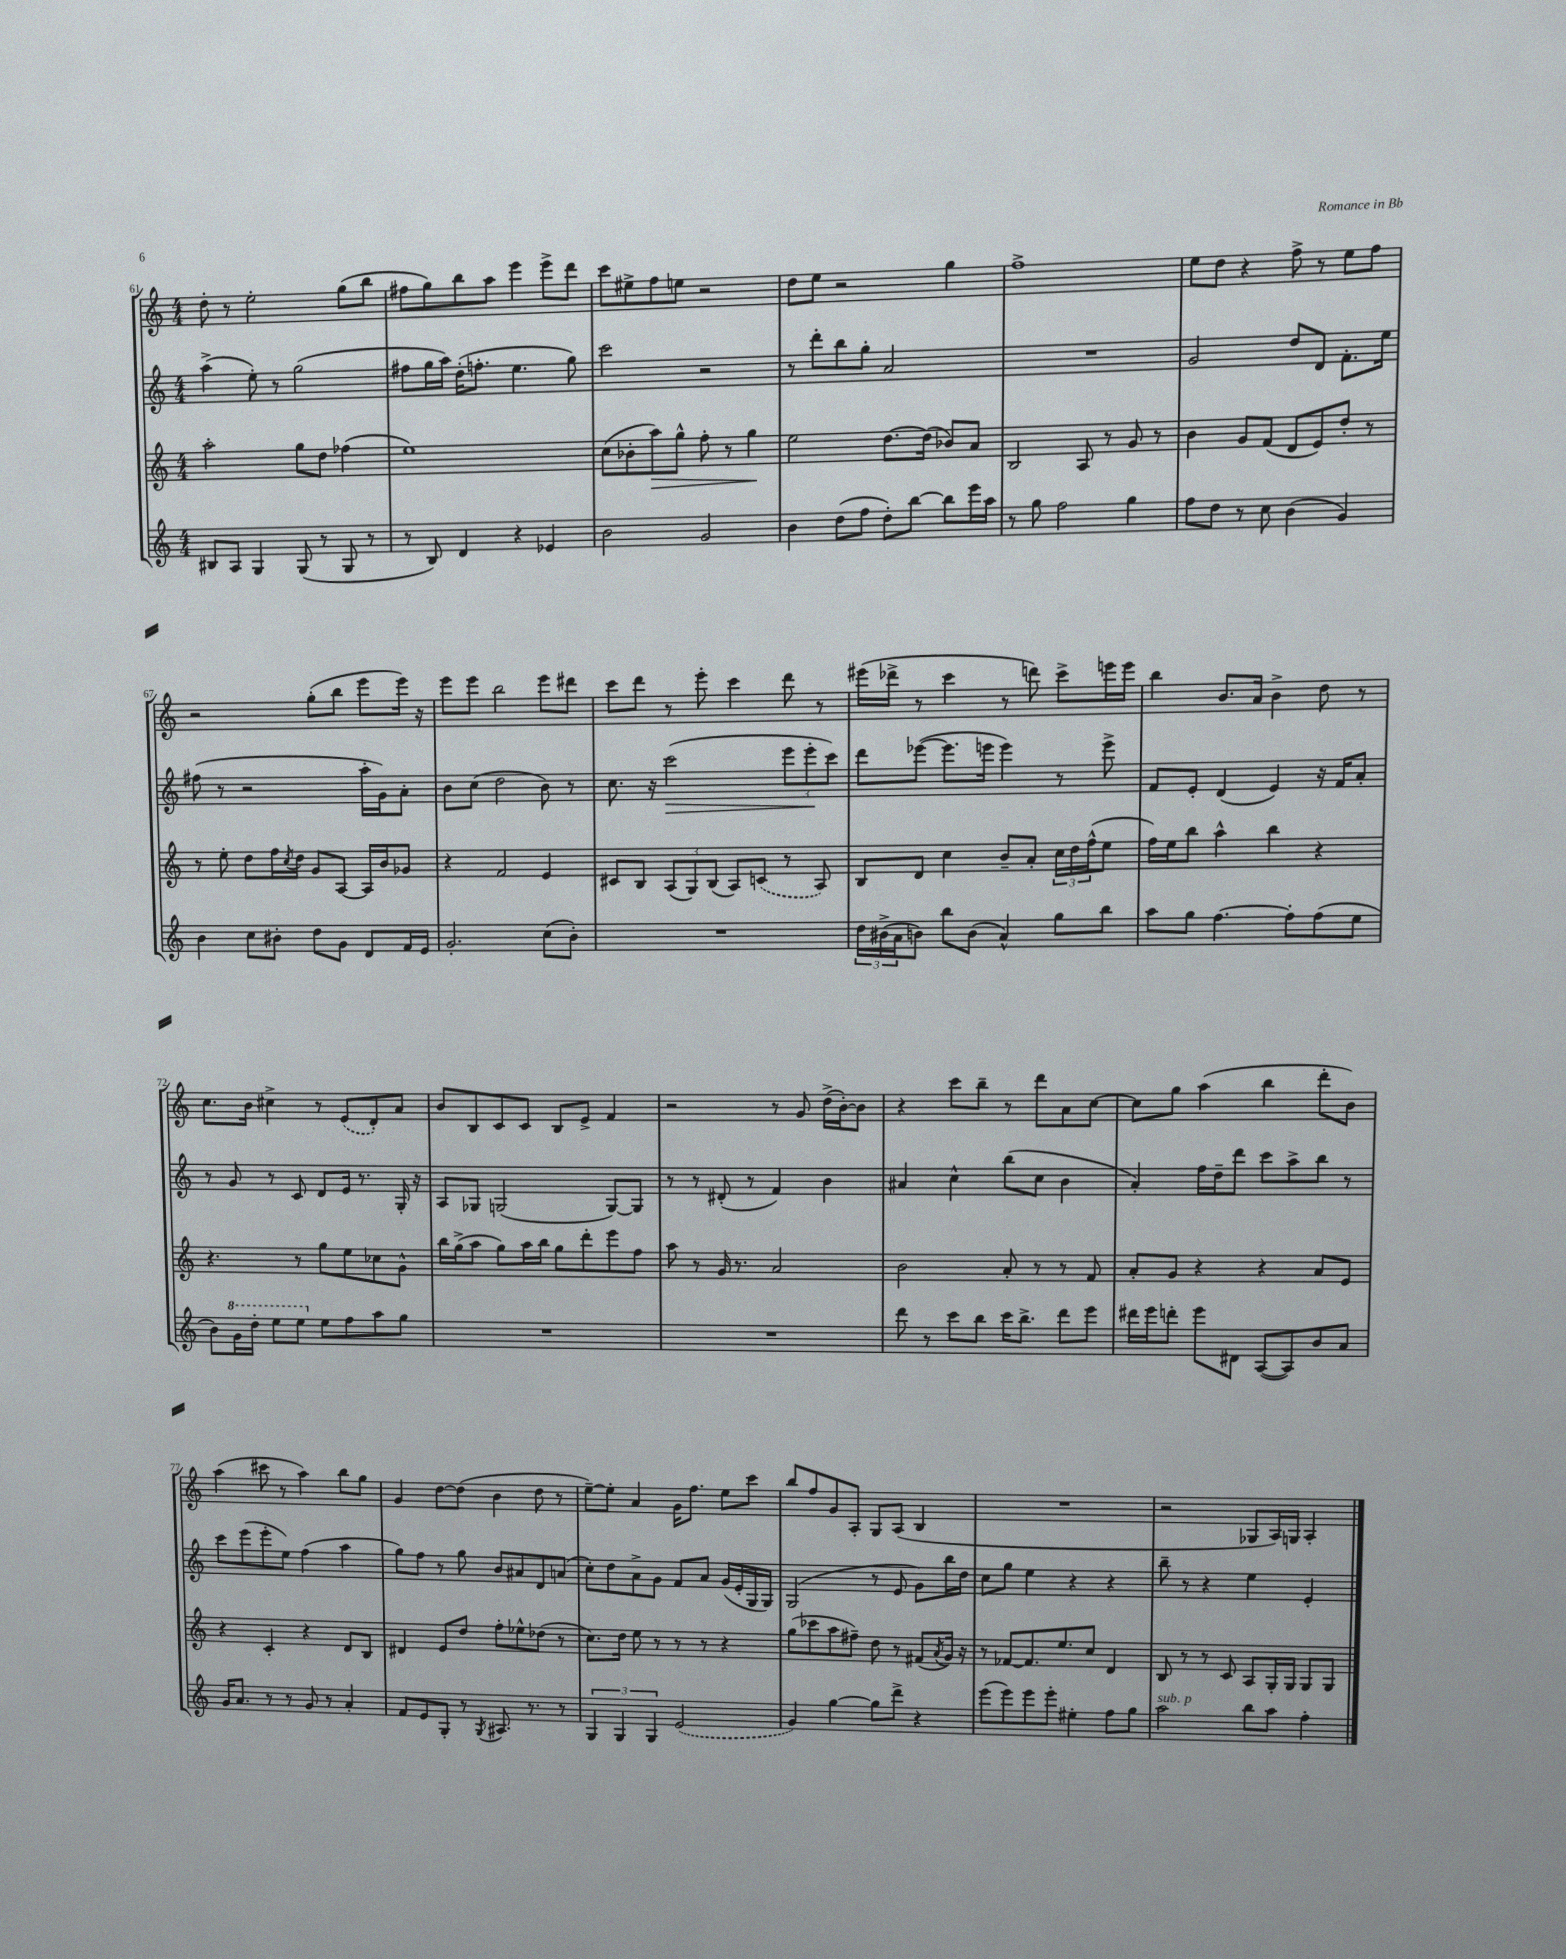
<<
\new StaffGroup <<
\new Staff = "s0" {
    \clef treble \key c \major \numericTimeSignature \time 4/4
    d''8-. r8 e''2-. g''8( b''8 |
    fis''8 g''8) b''8 a''8 e'''4 e'''8-> d'''8 |
    c'''8 eis''8-> f''8 e''8 r2 |
    d''8 e''8 r2 g''4 |
    f''1-> |
    e''8 d''8 r4 f''8-> r8 e''8 f''8 |
    r2 g''8-.( b''8 e'''8 e'''16) r16 |
    e'''8 e'''8 b''2 e'''8 dis'''8 |
    c'''8 d'''8 r8 e'''8-. c'''4 d'''8 r8 |
    eis'''16( des'''16-> r8 c'''4 r8 d'''8) c'''8-> e'''16 e'''16 |
    b''4 b'8. a'16 b'4-> d''8 r8 |
    c''8. b'16 cis''4-> r8 \once \slurDashed e'8( d'8-.) a'8 |
    b'8 b8 c'8 c'8 b8 e'8-> f'4 |
    r2 r8 g'8 d''16->( b'16~-.) b'8 |
    r4 c'''8 b''8-- r8 d'''8 a'8 c''8~ |
    c''8 g''8 a''4( b''4 d'''8-. b'8) |
    a''4( cis'''8 r8 a''4) b''8 g''8 |
    g'4 d''8~ d''8( b'4 d''8 r8 |
    e''8~--) e''8-. a'4 g'16 f''8. e''8 c'''8 |
    b''8 f''8 g'8 a8-. g8 a8( b4 |
    R1 |
    r2 ges8 a16) g16 a4-. \bar "|." |
}
\new Staff = "s1" {
    \clef treble \key c \major \numericTimeSignature \time 4/4
    a''4->( e''8-.) r8 g''2( |
    fis''8 g''16 a''16) d''16-.( f''8.-. e''4. g''8) |
    c'''2 r2 |
    r8 d'''8-. b''8 g''8-. a'2 |
    R1 |
    g'2 d''8 d'8 f'8.-. e''16 |
    fis''8( r8 r2 a''16-. g'16) a'8-. |
    b'8 c''8( d''2 b'8) r8 |
    c''8. r16 c'''2\>( \tuplet 3/2 { e'''8 e'''8-.\! c'''8) } |
    d'''8 ees'''8~( ees'''8. e'''16 e'''4) r8 e'''8-> |
    f'8 e'8-. d'4( e'4) r16 f'16 a'8-. |
    r8 g'8 r8 c'8 d'8 e'16 r8. g16-. r16 |
    a8 ges8 g2( g8~) g8 |
    r8 r8 dis'8-.( r8 f'4) b'4 |
    ais'4 c''4-^ b''8( c''8 b'4 |
    a'4-.) f''16 d''16-- d'''8 c'''8 a''8-> b''8 r8 |
    c'''8 e'''8( e'''8-. e''8) f''4( a''4 |
    g''8) f''8 r8 g''8 b'8 ais'8 d'8 a'8( |
    c''8-.) d''8 a'8-> g'8 f'8 a'8 g'16( e'16-. g16 g16) |
    g2( r8 e'8 g'8) b''16 d''16 |
    c''8 g''8 e''4 r4 r4 |
    b''8-- r8 r4 e''4 e'4-. \bar "|." |
}
\new Staff = "s2" {
    \clef treble \key c \major \numericTimeSignature \time 4/4
    a''2-. g''8 d''8 fes''4( |
    e''1) |
    c''8( bes'8-. a''8\>) g''8-^ f''8-. r8 g''4\! |
    e''2 d''8.~ d''16( bes'8) a'8 |
    b2 a8 r8 g'8 r8 |
    b'4 g'8 f'8( d'8 e'8) d''8-. r8 |
    r8 e''8-. d''8 f''16 \acciaccatura { c''8 } d''16 g'8 a8~ a16 b'16 ges'8 |
    r4 f'2 e'4 |
    cis'8 b8 \tuplet 3/2 { a8( g8) b8( } a8) \once \slurDashed c'8( r8 a8) |
    b8 d'8 c''4 b'8-- a'8-. \tuplet 3/2 { c''16 d''16 f''16-^( } e''8 |
    f''16) e''16 b''8 a''4-^ b''4 r4 |
    r4. r8 g''8 e''8 ces''8 g'8-^ |
    b''16 g''16->( a''8 g''8) a''16 b''16 g''8 d'''8-. e'''8 f''8 |
    a''8 r8 g'16 r8. a'2 |
    b'2 a'8-. r8 r8 f'8 |
    a'8-. g'8 r4 r4 a'8 e'8 |
    r4 c'4-. r4 d'8 b8 |
    dis'4 e'8 d''8 f''8-. ees''8-^ des''8( r8 |
    c''8.) d''16 e''8 r8 r8 r8 r4 |
    g''8( ces'''8 a''8 fis''8--) d''8 r8 fis'8( \acciaccatura { a'8 } g'16) r16 |
    r8 fes'8~ fes'8. e''8. c''8 d'4 |
    b8 r8 r8 c'8 a8 g16-. g16 g8 g8 \bar "|." |
}
\new Staff = "s3" {
    \clef treble \key c \major \numericTimeSignature \time 4/4
    bis8 a8 g4 g8( r8 g8 r8 |
    r8 b8) d'4 r4 ees'4 |
    b'2 g'2 |
    b'4 d''8( f''8 d''8-.) b''8~ b''8 e'''16 a''16 |
    r8 g''8 f''2 g''4 |
    f''8 d''8 r8 c''8 b'4( g'4) |
    b'4 c''8 bis'8-. d''8 g'8 d'8 f'16 e'16 |
    g'2.-. c''8( b'8-.) |
    R1 |
    \tuplet 3/2 { d''16 bis'16->( a'16 } b'8) b''8 b'8( a'4-^) g''8 b''8 |
    a''8 g''8 f''4.~ f''8-. f''8( e''8 |
    b'8) \ottava #1 g''16 d'''16-. e'''8 e'''8 \ottava #0 e''8 f''8 a''8 g''8 |
    R1 |
    R1 |
    d'''8 r8 c'''8 b''8 c'''16 b''8.-> d'''8 e'''8 |
    dis'''16 e'''16 d'''8-. e'''8 dis'8 a8~( a8) b'8 a'8 |
    g'16 a'8. r8 r8 g'8 r8 a'4-. |
    f'8 e'8 g8-. r8 \acciaccatura { g8 } ais8. r8. r8 |
    \tuplet 3/2 { g4 g4 g4 } \once \slurDashed e'2( |
    g'4) g''4~ g''8 d'''8-> r4 |
    e'''8( e'''8) e'''8 e'''8-. eis''4-. f''8 g''8 |
    a''2^\markup { \italic "sub. p" } b''8 a''8 f''4-. \bar "|." |
}
>>
>>
\layout { \context { \Score currentBarNumber = #61 } }
